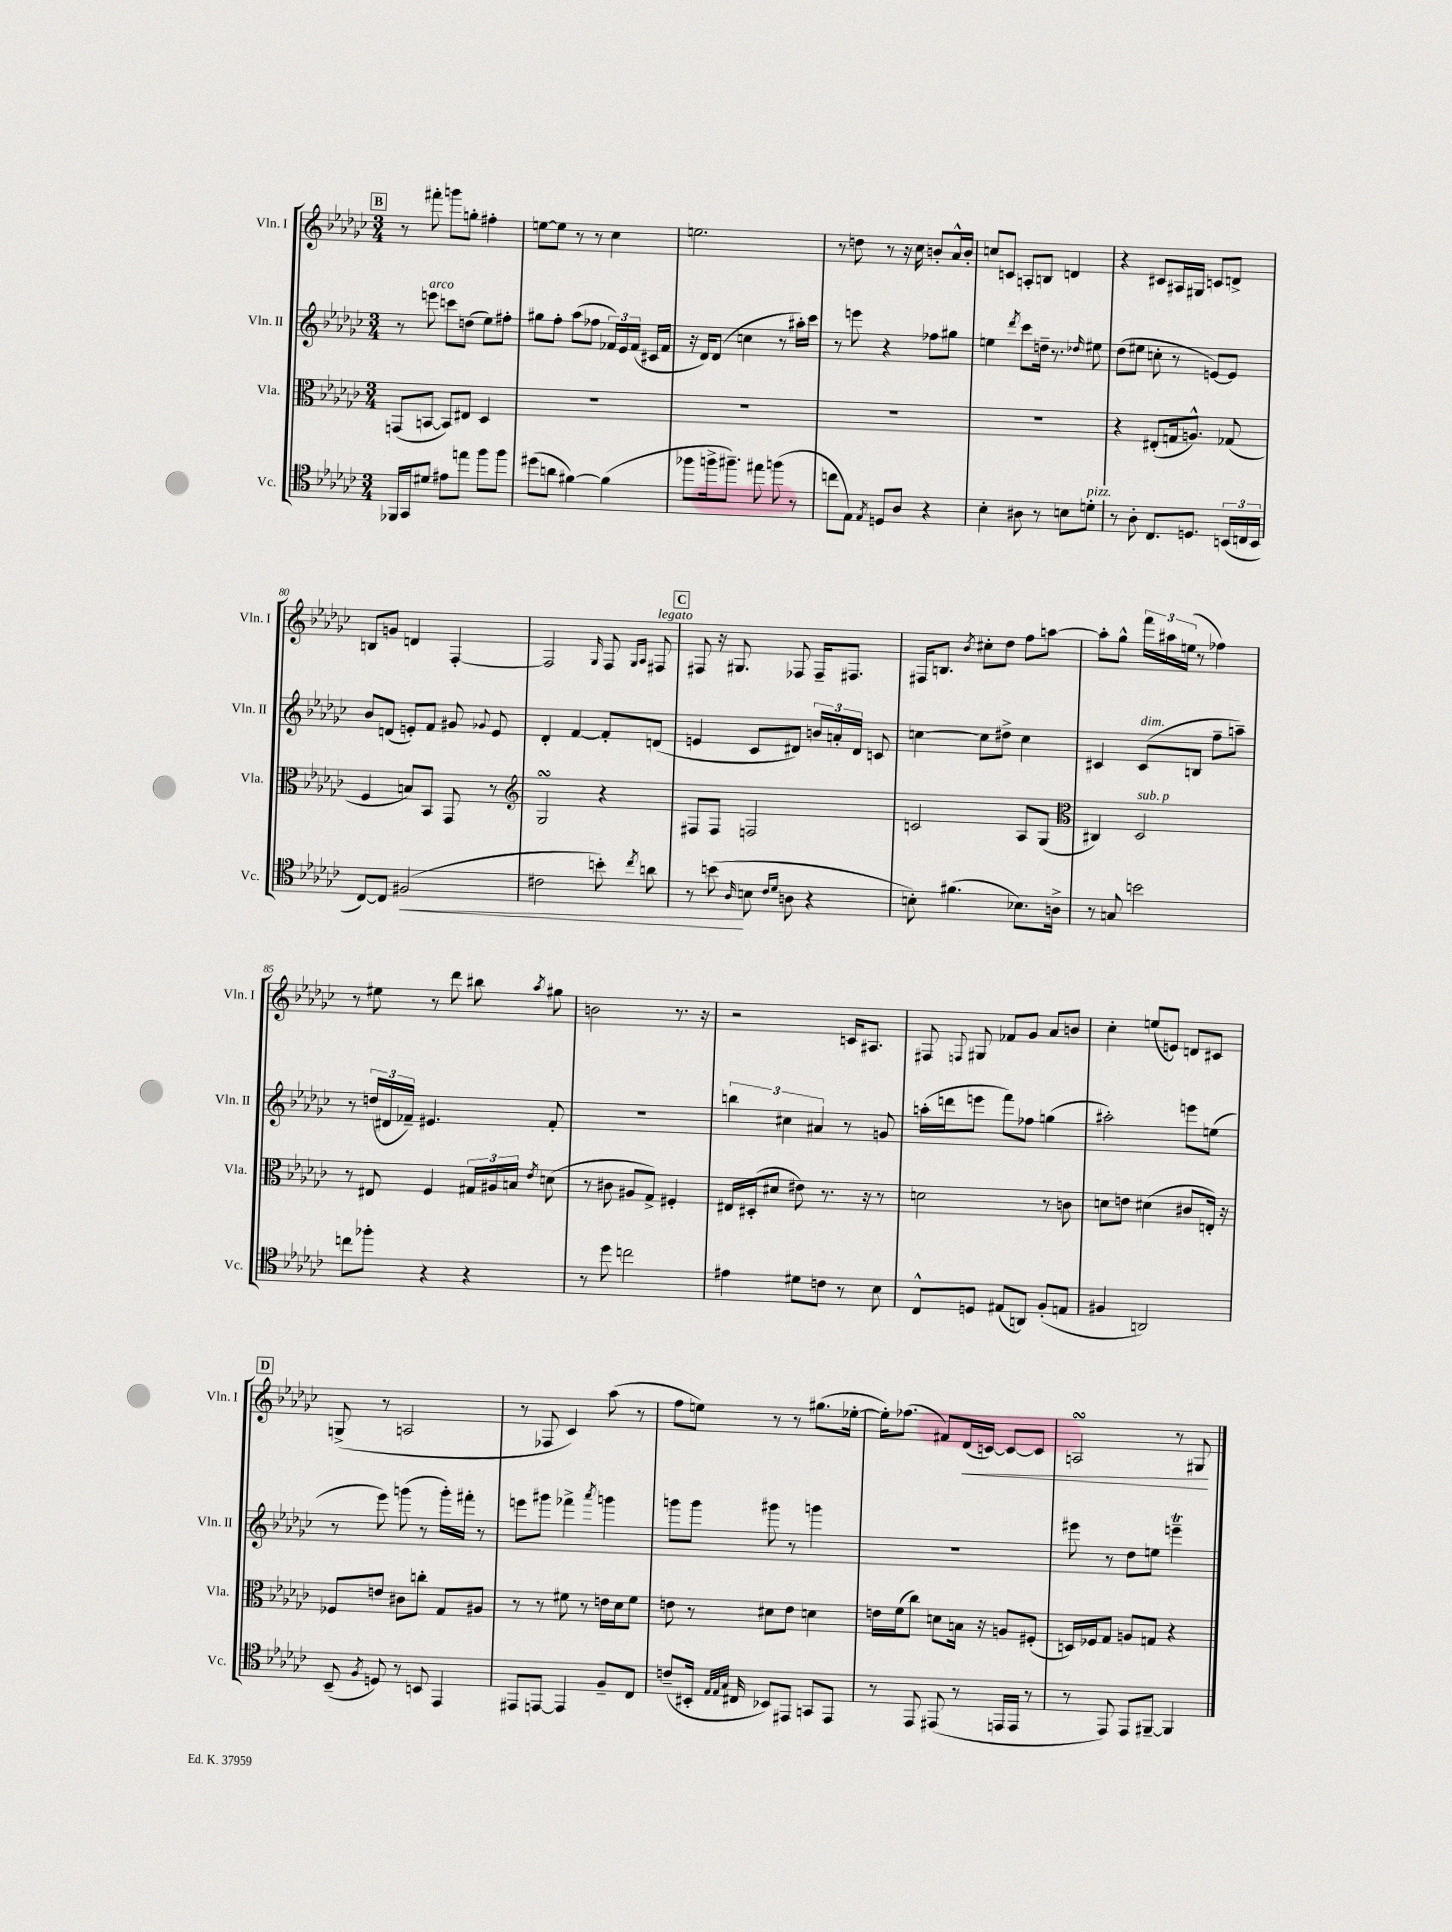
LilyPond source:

<<
\new StaffGroup <<
\new Staff = "s0" \with { instrumentName = "Vln. I" shortInstrumentName = "Vln. I" } {
    \clef treble \key ges \major \numericTimeSignature \time 3/4
    \autoBeamOff \mark \markup { \box "B" } r8 fis'''8-. g'''8[ g''8]-. fis''4-. |
    e''8[~ e''8] r8 r8 ces''4 |
    e''2. |
    r8 d''8 r8 r16 ces''16 b'8[-. aes'16-^ b'16]-. |
    c''8[ c'8] a8[-. b8] d'4 |
    r4 cis'8[ ais16 gis16] c'8[ d'8]-> |
    b8[ g'8] d'4 f4~-. |
    f2 \grace { ges16 } f8 \grace { ges16[ aes16] } fis8^\markup { \italic "legato" } |
    \mark \markup { \box "C" } fis8 r16 gis8. fes8 fes16[-- fis8.] |
    fis16[ b8.] \acciaccatura { bes'8 } cis''8[-. des''8] f''8[ a''8]~ |
    a''8[-. ges''8]-^ \tuplet 3/2 { f'''16[ ais''16 e''16]( } r8 fes''4) |
    r8 eis''8 r8 des'''8 bis''8 \acciaccatura { aes''8 } gis''8 |
    b'2 r8. r16 |
    r2 c'16[ ais8.] |
    fis8 \appoggiatura { f8 } gis8 fes'8[ ges'8] aes'8[ b'8] |
    ces''4-. e''8[( e'8]) d'8[ cis'8] |
    \mark \markup { \box "D" } g8->( r8 a2 |
    r8 fes8 ces'4) aes''8( r8 |
    f''8[ e''8]) r8 r8 gis''8.[( ees''16]~-. |
    ees''16[-.) fes''8.]( fis'8[) des'16\<( c'16]~) c'8[~ c'8] |
    a2\turn r8 gis8\! \bar "|." |
}
\new Staff = "s1" \with { instrumentName = "Vln. II" shortInstrumentName = "Vln. II" } {
    \clef treble \key ges \major \numericTimeSignature \time 3/4
    \autoBeamOff \mark \markup { \box "B" } r8 e'''8^\markup { \italic "arco" } c'''8[ d''8]( ees''8[) fis''8]-. |
    gis''8[ f''8]-. aes''8[( fes''8] \tuplet 3/2 { fes'16[) ees'16 fes'16]( } cis'16[ fes'16] |
    r16 des'16[) des'8]( c''4 r8 ais''16[-.) ces'''16] |
    r8 e'''8 r4 fes''8[ gis''8] |
    e''4 \acciaccatura { des'''8 } ces'''8[ d''16]-- r8. \grace { des''16 } eis''8 |
    des''8[( eis''8] c''8-. r8 e'8[~) e'8] |
    bes'8[ d'8]( e'8[-.) f'8] gis'8 \appoggiatura { ges'8 } e'8 |
    des'4-. f'4~ f'8[-. d'8]( |
    \mark \markup { \box "C" } e'4 ces'8[ dis'8]) \tuplet 3/2 { b'16[ a'16-. dis'16] } c'8 |
    c''4~ c''8[ dis''8]-> c''4 |
    cis'4 cis'8[^\markup { \italic "dim." }( b8] f''8[-- a''8]--) |
    r8 \tuplet 3/2 { d''16[( dis'16 fes'16]--) } eis'4. fes'8-. |
    R2. |
    \tuplet 3/2 { b''4 cis''4 ais'4 } r8 g'8 |
    a''16[-.( d'''16 e'''8] f'''8[) fes''8] g''4( |
    ais''2-.) e'''8[ e''8]( |
    \mark \markup { \box "D" } r8 ees'''8) g'''8( r8 g'''16[-.) fis'''16]-. r8 |
    e'''8[ gis'''8] fes'''4-> \acciaccatura { aes'''8 } g'''4 |
    g'''8[ g'''8] gis'''8 r8 g'''4 |
    R2. |
    eis'''8 r8 des''8[ e''8] e'''4--\trill \bar "|." |
}
\new Staff = "s2" \with { instrumentName = "Vla." shortInstrumentName = "Vla." } {
    \clef alto \key ges \major \numericTimeSignature \time 3/4
    \autoBeamOff \mark \markup { \box "B" } g,8[( b,8]~ b,8[) eis8] des4 |
    R2. |
    R2. |
    R2. |
    R2. |
    r4 eis8[-.( g16 a8.]-^) ges8( |
    f4 b8[) bes,8] ges,8 r8 |
    \clef treble ges2\turn r4 |
    \mark \markup { \box "C" } fis8[ fis8] f2 |
    c'2 aes8[ ges8]( |
    \clef alto cis4) des2^\markup { \italic "sub. p" } |
    r8 eis8 f4 \tuplet 3/2 { gis16[ ais16 b16] } \acciaccatura { ees'8 } d'8( |
    r8 cis'8 ais8[ ges8]->) fis4-. |
    eis16[ dis16-.( dis'8] eis'8) r8. r16 r8 |
    d'2 r8 c'8 |
    d'8[ e'8] dis'4( cis'8[ e16]-.) r16 |
    \mark \markup { \box "D" } fes8[ e'8] cis'8[ c''8]-. ges8[ ais8] |
    r8 r8 fis'8 r8 e'16[ des'16 fis'8] |
    e'8 r8 dis'8[ e'8] d'4 |
    e'16[ f'16( ces''8]) d'8[ b16] r16 a8[ fis8]-.( |
    d16[) fes16 ges8] a8[ g8] r4 \bar "|." |
}
\new Staff = "s3" \with { instrumentName = "Vc." shortInstrumentName = "Vc." } {
    \clef tenor \key ges \major \numericTimeSignature \time 3/4
    \autoBeamOff \mark \markup { \box "B" } fes,16[ ges,16 dis'8] eis'8[ e''8] f''8[ f''8] |
    dis''8[( a'8] fis'4~) fis'4( |
    fes''8[ f''16-> fis''8.]--) eis''8 f''8( r8 |
    c''8[ ees8]) \acciaccatura { ees8 } d8[ aes8] r4 |
    bes4-. ais8 r8 b8[ d'8]-.^\markup { \italic "pizz." } |
    r8 aes8-. ces8.[ d8.] \tuplet 3/2 { b,16[( c16 b,16] } |
    ces8[~) ces8] fis2\<( |
    cis'2 b'8-.) \acciaccatura { ces''8 } a'8 |
    \mark \markup { \box "C" } r8 b'8\!( \grace { aes16 } b8 \grace { ces'16[ des'16] } a8 r4 |
    b8-.) fis'4.( bes8.[) a16]-> |
    r8 g8 b'2 |
    c''8[ fes''8]-. r4 r4 |
    r8 des''8 c''2 |
    eis'4 dis'8[ c'8] r8 bes8 |
    ces8[-^ d8] eis8[( a,8]) f8[-.( e8] |
    fis4 a,2) |
    \mark \markup { \box "D" } bes,8--( \acciaccatura { f8 } d8) r8 b,8 ees,4 |
    eis,8[ e,8]~ e,4 f8[-- ces8] |
    c'8[--( bis,16]-. \grace { ees32[ ees32 ges32] } cis16 bes,8[) eis,8] g,8[ eis,8] |
    r8 ees,8 eis,8( r8 e,16[ e,16] r8 |
    r8 ees,8) ees,8[ fis,8]~-- fis,4 \bar "|." |
}
>>
>>
\layout { \context { \Score currentBarNumber = #74 } }
